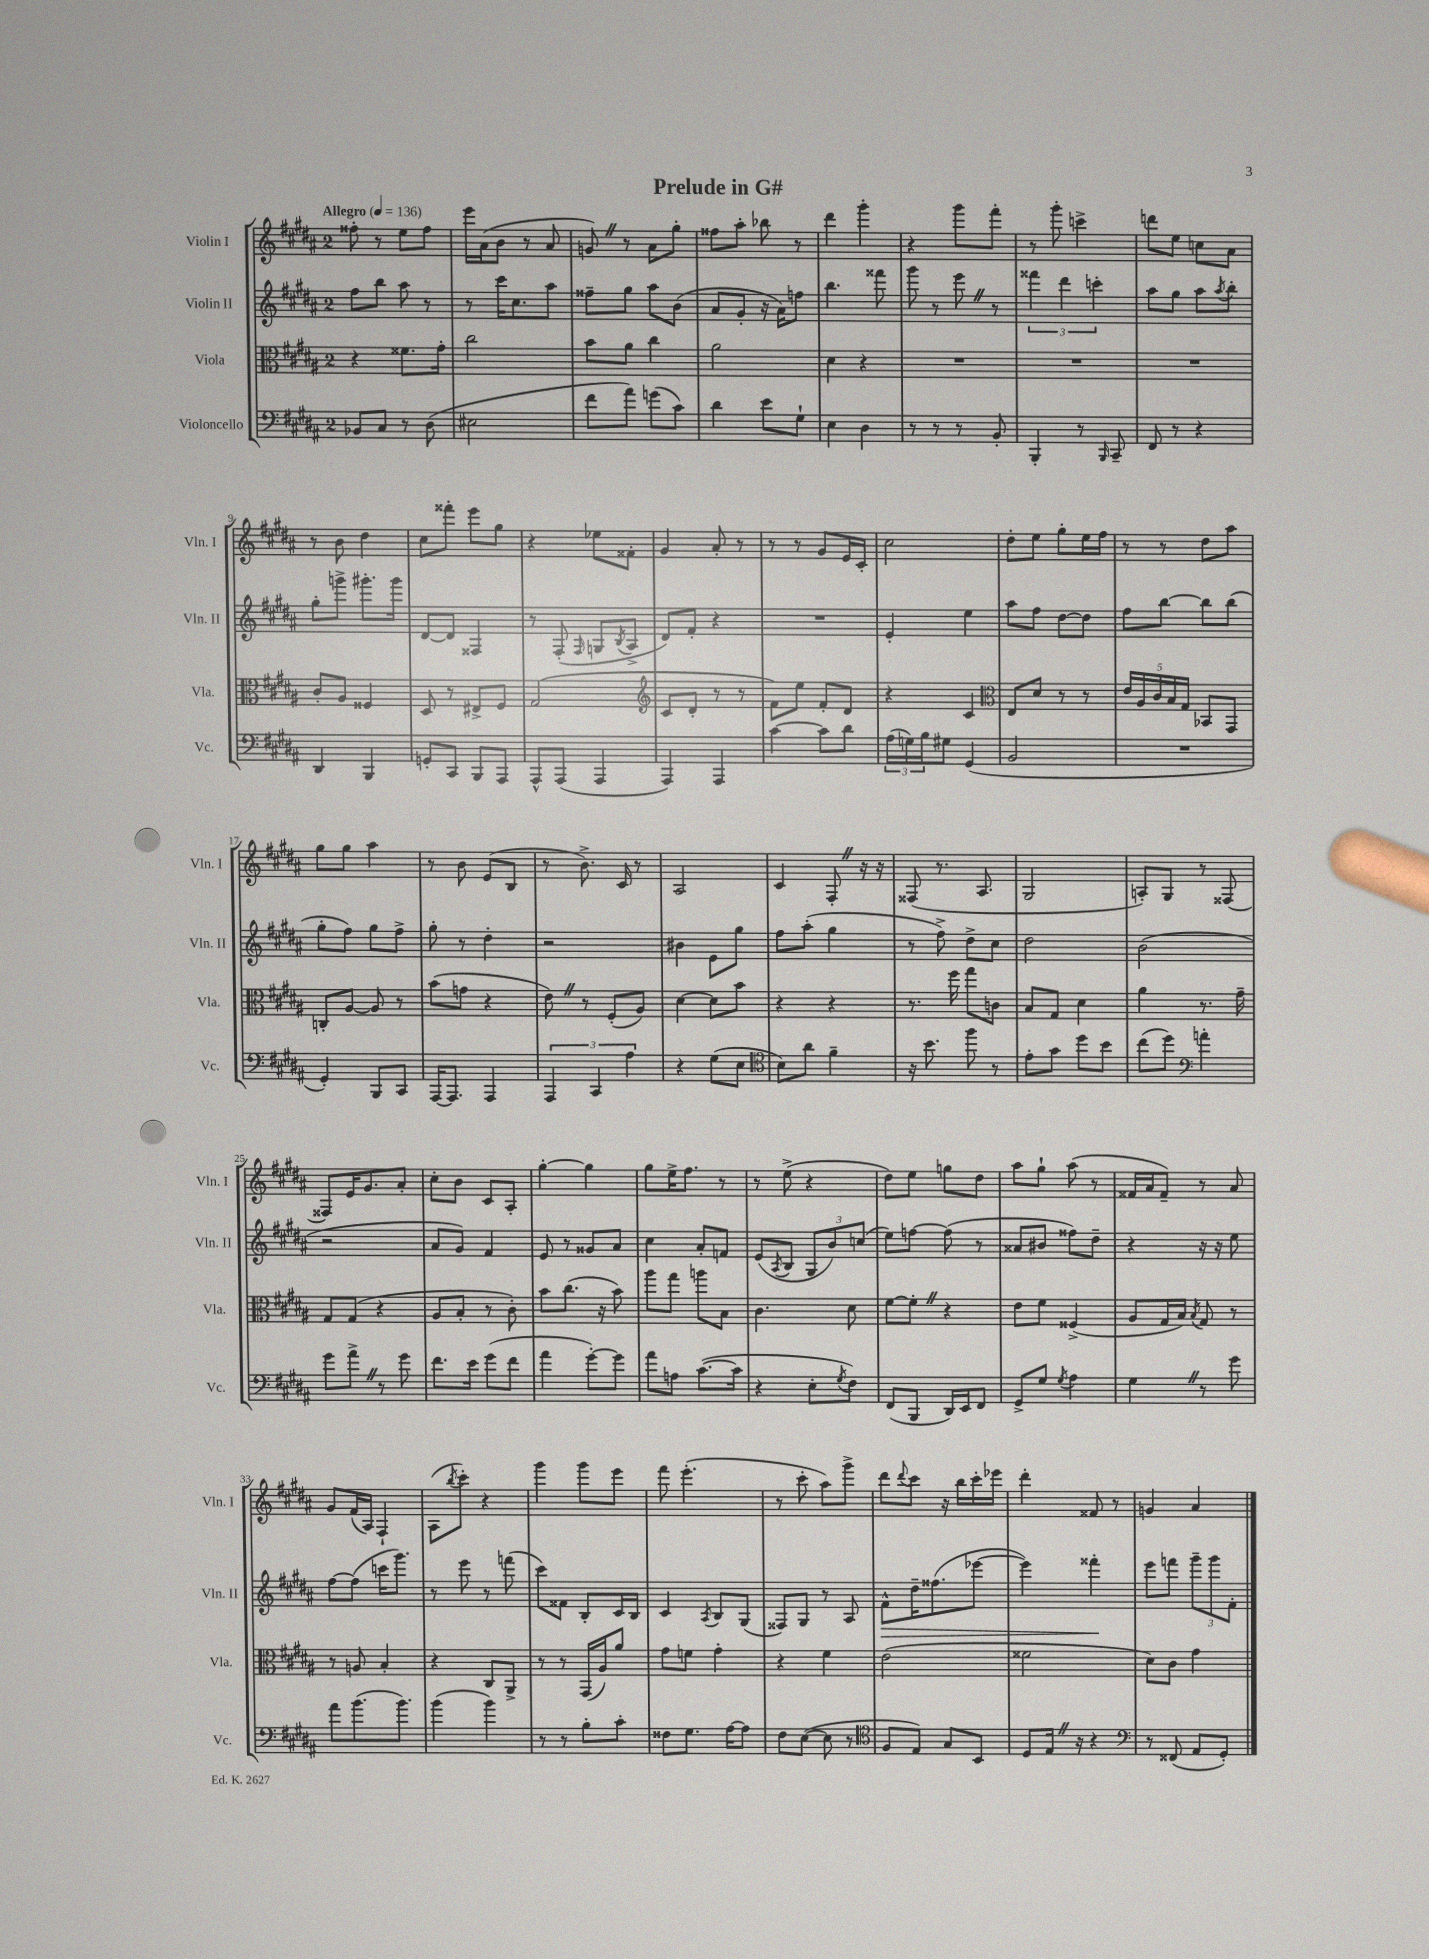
\header { title = "Prelude in G#" }
<<
\new StaffGroup <<
\new Staff = "s0" \with { instrumentName = "Violin I" shortInstrumentName = "Vln. I" } {
    \clef treble \key b \major \once \override Staff.TimeSignature.style = #'single-digit \time 2/4 \tempo "Allegro" 4 = 136
    fisis''8-. r8 e''8 fisis''8 |
    e'''16 ais'16( b'8 r8 ais'8 |
    g'8) \once \override BreathingSign.text = \markup { \musicglyph "scripts.caesura.straight" } \breathe r8 ais'8 gis''8-. |
    fisis''8 ais''8-. bes''8 r8 |
    dis'''4 gis'''4-. |
    r4 gis'''8 fis'''8-. |
    r8 gis'''8-. c'''4-> |
    d'''8 e''8 c''8 ais'8 |
    r8 b'8 dis''4 |
    cis''8 fisis'''8-. e'''8 gis''8 |
    r4 ees''8 fisis'8-. |
    gis'4 ais'8-. r8 |
    r8 r8 gis'8 e'16 cis'16-. |
    cis''2 |
    dis''8-. e''8 gis''8-. e''16 fis''16 |
    r8 r8 dis''8 ais''8 |
    gis''8 gis''8 ais''4 |
    r8 b'8 e'8( b8 |
    r8 b'8.->) cis'16 r8 |
    ais2 |
    cis'4 fis8-. \once \override BreathingSign.text = \markup { \musicglyph "scripts.caesura.straight" } \breathe r16 r16 |
    fisis8( r8. ais8. |
    gis2 |
    a8-.) gis8 r8 fisis8~ |
    fisis8 e'16 gis'8. ais'8-. |
    cis''8-. b'8 cis'8 ais8-. |
    gis''4~-. gis''4 |
    gis''8 e''16-> fis''8. r8 |
    r8 e''8->( r4 |
    dis''8) e''8 g''8 dis''8 |
    ais''8 gis''8-! ais''8( r8 |
    fisis'16 ais'16 fisis'8--) r8 ais'8 |
    gis'8 fis'16( ais16) fis4-! |
    ais8( \acciaccatura { b''8 } cis'''8-.) r4 |
    gis'''4 gis'''8 e'''8 |
    fis'''8 e'''4.-.( |
    r8 cis'''8-. ais''8) gis'''8-> |
    dis'''8 \appoggiatura { dis'''8 } cis'''8 r16 b''16 cis'''16-. ees'''16 |
    dis'''4-. fisis'8 r8 |
    g'4 ais'4 \bar "|." |
}
\new Staff = "s1" \with { instrumentName = "Violin II" shortInstrumentName = "Vln. II" } {
    \clef treble \key b \major \once \override Staff.TimeSignature.style = #'single-digit \time 2/4
    fis''8 b''8 ais''8 r8 |
    r8 cis'''16 cis''8. ais''8 |
    fisis''8-- gis''8 ais''8 b'8( |
    ais'8 gis'8-. r16 ais'16) f''8 |
    b''4. fisis'''8 |
    gis'''8 r8 e'''8 \once \override BreathingSign.text = \markup { \musicglyph "scripts.caesura.straight" } \breathe r8 |
    \tuplet 3/2 { fisis'''4 dis'''4 c'''4-. } |
    ais''8 gis''8 ais''8 \acciaccatura { ais''8 } b''8-. |
    gis''8-. g'''8-> gis'''8.-. gis'''16 |
    dis'8~ dis'8 fisis4 |
    r8 fis8-.( \grace { fis16 } g8 \acciaccatura { b8 } ais8-> |
    dis'8) fis'8-. r4 |
    R2 |
    e'4-. e''4 |
    ais''8 fis''8 dis''8~ dis''8 |
    fis''8 b''8~ b''8 b''8( |
    gis''8-. fis''8) gis''8 fis''8-> |
    gis''8-. r8 dis''4-. |
    r2 |
    bis'4 e'8 gis''8 |
    fis''8 ais''8-.( gis''4 |
    r8 fis''8->) dis''8-> cis''8 |
    dis''2 |
    b'2( |
    r2 |
    ais'8 gis'8) fis'4 |
    e'8 r8 gisis'8 ais'8 |
    cis''4 ais'8-. f'8 |
    e'8( \acciaccatura { ais8 } b8 \tuplet 3/2 { gis8 b'8) c''8( } |
    e''8) f''8~ f''8( r8 |
    aisis'8 bis'8 fisis''8) dis''8-- |
    r4 r16 r16 e''8 |
    fis''8~ fis''8( c'''16 gis'''8.) |
    r8 e'''8 r8 f'''8( |
    cis'''8) fisis'8 b8-. cis'16 b16 |
    cis'4 \acciaccatura { ais8 } b8 gis8( |
    fisis8) gis8 r8 ais8 |
    fis'8-^\> dis''16-- fisis''8.( ees'''8~ |
    ees'''4) fisis'''4-.\! |
    e'''8 f'''8 \tuplet 3/2 { gis'''8-- gis'''8 fis'8-. } \bar "|." |
}
\new Staff = "s2" \with { instrumentName = "Viola" shortInstrumentName = "Vla." } {
    \clef alto \key b \major \once \override Staff.TimeSignature.style = #'single-digit \time 2/4
    r4 fisis'8. gis'16-. |
    cis''2 |
    b'8 ais'8 cis''4 |
    ais'2 |
    dis'4 r4 |
    R2 |
    R2 |
    R2 |
    cis'8-. ais8 fisis4 |
    dis8 r8 eis8-> fis8 |
    gis2( |
    \clef treble cis'8 dis'8-. r8 r8 |
    fis'8) e''8 fis'8-. dis'8 |
    r4 cis'4 |
    \clef alto e8 dis'8 r8 r8 |
    \tuplet 5/4 { e'16 ais16 cis'16 b16 gis16 } bes,8 gis,8 |
    c8-. ais8~ ais8 r8 |
    b'8( g'8 r4 |
    e'8) \once \override BreathingSign.text = \markup { \musicglyph "scripts.caesura.straight" } \breathe r8 fis8-.( ais8) |
    dis'4~ dis'8 b'8 |
    r4 r4 |
    r8. fis''16 gis''8 c'8 |
    b8 gis8 dis'4 |
    ais'4 r8. gis'16-- |
    gis8 gis8( r4 |
    ais8 b8-. r8 cis'8-.) |
    b'8 cis''8.( r16 b'8) |
    ais''8 gis''8 a''8 b8 |
    cis'4. dis'8 |
    fis'8~ fis'8-. \once \override BreathingSign.text = \markup { \musicglyph "scripts.caesura.straight" } \breathe r4 |
    e'8 fis'8 fisis4->( |
    ais8 gis16 b16) \acciaccatura { b8 } gis8 r8 |
    r8 a8 b4-. |
    r4 cis8 ais,8-> |
    r8 r8 gis,16( ais16) ais'8 |
    gis'8 f'8 gis'4-. |
    r4 fis'4 |
    e'2( |
    fisis'2 |
    dis'8) cis'8 gis'4 \bar "|." |
}
\new Staff = "s3" \with { instrumentName = "Violoncello" shortInstrumentName = "Vc." } {
    \clef bass \key b \major \once \override Staff.TimeSignature.style = #'single-digit \time 2/4
    bes,8 cis8 r8 dis8( |
    eis2 |
    fis'8 ais'8) g'8( cis'8) |
    dis'4 e'8 gis8-! |
    e4 dis4 |
    r8 r8 r8 b,8-. |
    b,,4-. r8 \grace { b,,16 } cis,8-- |
    fis,8 r8 r4 |
    dis,4 b,,4 |
    g,8-. cis,8 b,,8 ais,,8 |
    ais,,8-^ ais,,8( ais,,4 |
    ais,,4) ais,,4 |
    cis'4~ cis'8 dis'8 |
    \tuplet 3/2 { ais16( g16) b16 } gis8 gis,4( |
    b,2 |
    R2 |
    gis,4-.) b,,8 cis,8 |
    ais,,16~ ais,,8. ais,,4 |
    \tuplet 3/2 { ais,,4 cis,4 ais4 } |
    r4 gis8( e8 |
    \clef tenor b8) ais'8 fis'4-- |
    r16 b'8. fis''8 r8 |
    e'8-. gis'8 dis''8 b'8 |
    cis''8( dis''8) \clef bass a'4-. |
    gis'8 ais'8-> \once \override BreathingSign.text = \markup { \musicglyph "scripts.caesura.straight" } \breathe r8 gis'8 |
    fis'8. e'16 gis'8( fis'8 |
    ais'4 gis'8~-.) gis'8 |
    ais'8 a8 cis'8.~( cis'16 |
    r4 e8-. \acciaccatura { gis8 } fis8) |
    fis,8( b,,8 dis,16) e,16 fis,8 |
    gis,8-> gis8 \acciaccatura { gis8 } ais4 |
    gis4 \once \override BreathingSign.text = \markup { \musicglyph "scripts.caesura.straight" } \breathe r8 gis'8 |
    ais'8 b'8.( b'8.) |
    b'4( b'4) |
    r8 r8 b8-. cis'8-. |
    fisis8 gis8. ais16~ ais8 |
    fis8 e8~( e8 r8 |
    \clef tenor fis8 e8) gis8 b,8 |
    dis8 e16 \once \override BreathingSign.text = \markup { \musicglyph "scripts.caesura.straight" } \breathe r16 r4 |
    \clef bass r8 fisis,8( ais,8 gis,8-.) \bar "|." |
}
>>
>>
